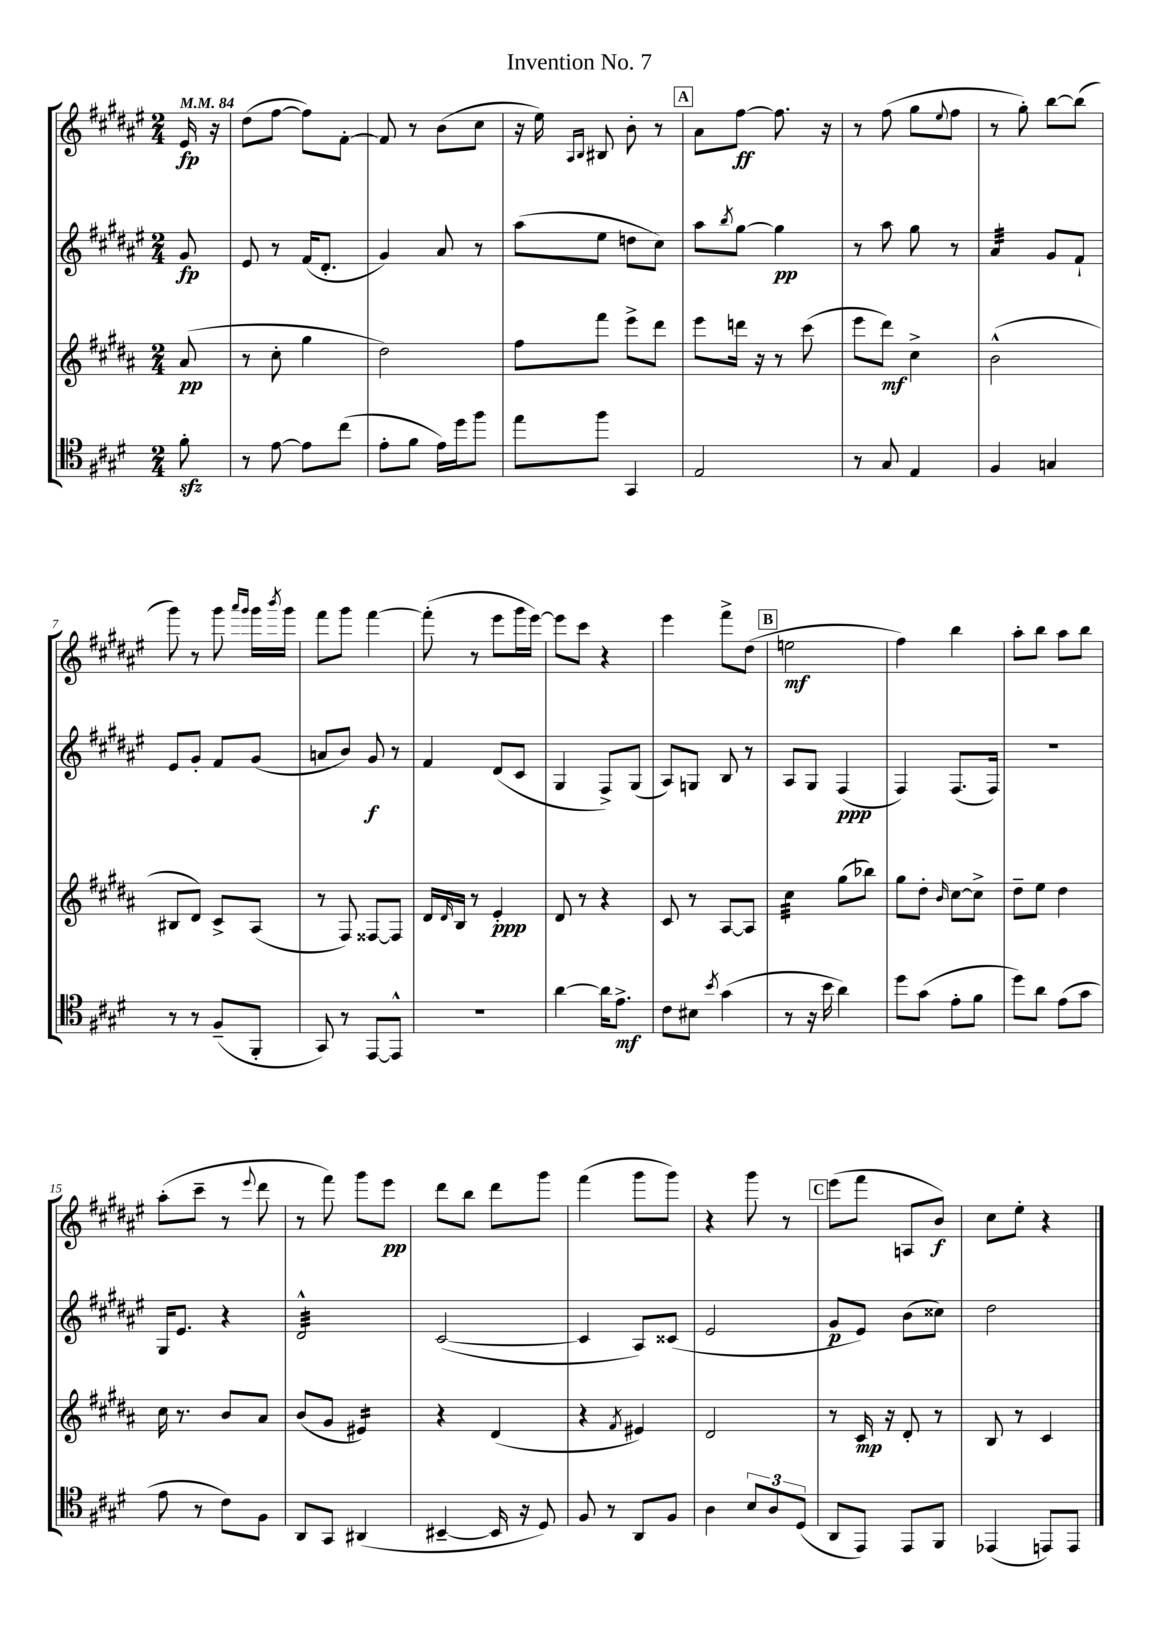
\header { title = "Invention No. 7" }
<<
\new StaffGroup <<
\new Staff = "s0" {
    \clef treble \key fis \major \numericTimeSignature \time 2/4 \partial 8 \tempo 4 = 84
    eis'16\fp r16 |
    dis''8( fis''8~ fis''8) fis'8~-. |
    fis'8 r8 b'8( cis''8 |
    r16 eis''16) \grace { ais16 b16 } bis8 b'8-. r8 |
    \mark \markup { \box "A" } ais'8 fis''8~\ff fis''8. r16 |
    r8 fis''8( gis''8 \appoggiatura { eis''8 } fis''8 |
    r8 gis''8-.) b''8~ b''8( |
    gis'''8) r8 gis'''8 \grace { ais'''16 gis'''16 } gis'''16 \acciaccatura { b'''8 } gis'''16 |
    fis'''8 gis'''8 fis'''4~ |
    fis'''8-.( r8 eis'''8 gis'''16 eis'''16~) |
    eis'''8 cis'''8 r4 |
    eis'''4 fis'''8-> dis''8( |
    \mark \markup { \box "B" } e''2\mf |
    fis''4) b''4 |
    ais''8-. b''8 ais''8 b''8 |
    ais''8-.( cis'''8-- r8 \appoggiatura { eis'''8 } dis'''8 |
    r8 fis'''8) gis'''8 eis'''8\pp |
    dis'''8 b''8 dis'''8 gis'''8 |
    fis'''4( gis'''8 gis'''8) |
    r4 gis'''8 r8 |
    \mark \markup { \box "C" } eis'''8( fis'''8 a8 b'8\f) |
    cis''8 eis''8-. r4 \bar "|." |
}
\new Staff = "s1" {
    \clef treble \key fis \major \numericTimeSignature \time 2/4 \partial 8
    gis'8\fp |
    eis'8 r8 fis'16( dis'8.-. |
    gis'4) ais'8 r8 |
    ais''8( eis''8 d''8 cis''8) |
    \mark \markup { \box "A" } ais''8 \acciaccatura { b''8 } gis''8~ gis''4\pp |
    r8 ais''8 gis''8 r8 |
    ais'4:32 gis'8 fis'8-! |
    eis'8 gis'8-. fis'8 gis'8( |
    a'8 b'8) gis'8\f r8 |
    fis'4 dis'8( cis'8 |
    gis4 fis8->) gis8( |
    ais8) g8 b8 r8 |
    \mark \markup { \box "B" } ais8 gis8 fis4\ppp( |
    fis4) fis8.( fis16) |
    R2 |
    gis16 eis'8. r4 |
    dis'2:32-^ |
    cis'2~( |
    cis'4 ais8) cisis'8( |
    eis'2 |
    \mark \markup { \box "C" } gis'8\p eis'8) b'8( cisis''8) |
    dis''2 \bar "|." |
}
\new Staff = "s2" {
    \clef treble \key b \major \numericTimeSignature \time 2/4 \partial 8
    ais'8\pp( |
    r8 cis''8-. gis''4 |
    dis''2) |
    fis''8 fis'''8 e'''8-> dis'''8 |
    \mark \markup { \box "A" } e'''8 d'''16 r16 r8 cis'''8( |
    e'''8 dis'''8\mf) cis''4-> |
    b'2-^( |
    bis8 dis'8) cis'8-> ais8( |
    r8 fis8) fisis8~ fisis8 |
    dis'16 \grace { dis'16 } b16 r8 e'4-.\ppp |
    dis'8 r8 r4 |
    cis'8 r8 ais8~ ais8 |
    \mark \markup { \box "B" } cis''4:32 gis''8( bes''8) |
    gis''8 dis''8-. \grace { b'16 } cis''8~ cis''8-> |
    dis''8-- e''8 dis''4 |
    cis''16 r8. b'8 ais'8 |
    b'8( gis'8 eis'4:16) |
    r4 dis'4( |
    r4 \acciaccatura { fis'8 } eis'4) |
    dis'2 |
    \mark \markup { \box "C" } r8 cis'16\mp r16 dis'8-. r8 |
    b8 r8 cis'4 \bar "|." |
}
\new Staff = "s3" {
    \clef tenor \key e \major \numericTimeSignature \time 2/4 \partial 8
    fis'8-.\sfz |
    r8 e'8~ e'8 cis''8( |
    e'8-. fis'8 e'16) dis''16 fis''8 |
    e''8 fis''8 gis,4 |
    \mark \markup { \box "A" } e2 |
    r8 gis8 e4 |
    fis4 g4 |
    r8 r8 fis8--( fis,8-. |
    gis,8) r8 e,8~ e,8-^ |
    r2 |
    a'4~ a'16 e'8.->\mf |
    cis'8 bis8 \acciaccatura { b'8 } gis'4( |
    \mark \markup { \box "B" } r8 r16 b'16 a'4) |
    dis''8 gis'8( e'8-. fis'8 |
    dis''8) a'8 e'8( gis'8 |
    e'8 r8 cis'8) fis8 |
    a,8 gis,8 ais,4( |
    bis,4~-- bis,16 r16 dis8) |
    fis8 r8 a,8 fis8 |
    a4 \tuplet 3/2 { b8 a8 dis8( } |
    \mark \markup { \box "C" } a,8 e,8) e,8 fis,8 |
    ees,4( e,8) e,8 \bar "|." |
}
>>
>>
